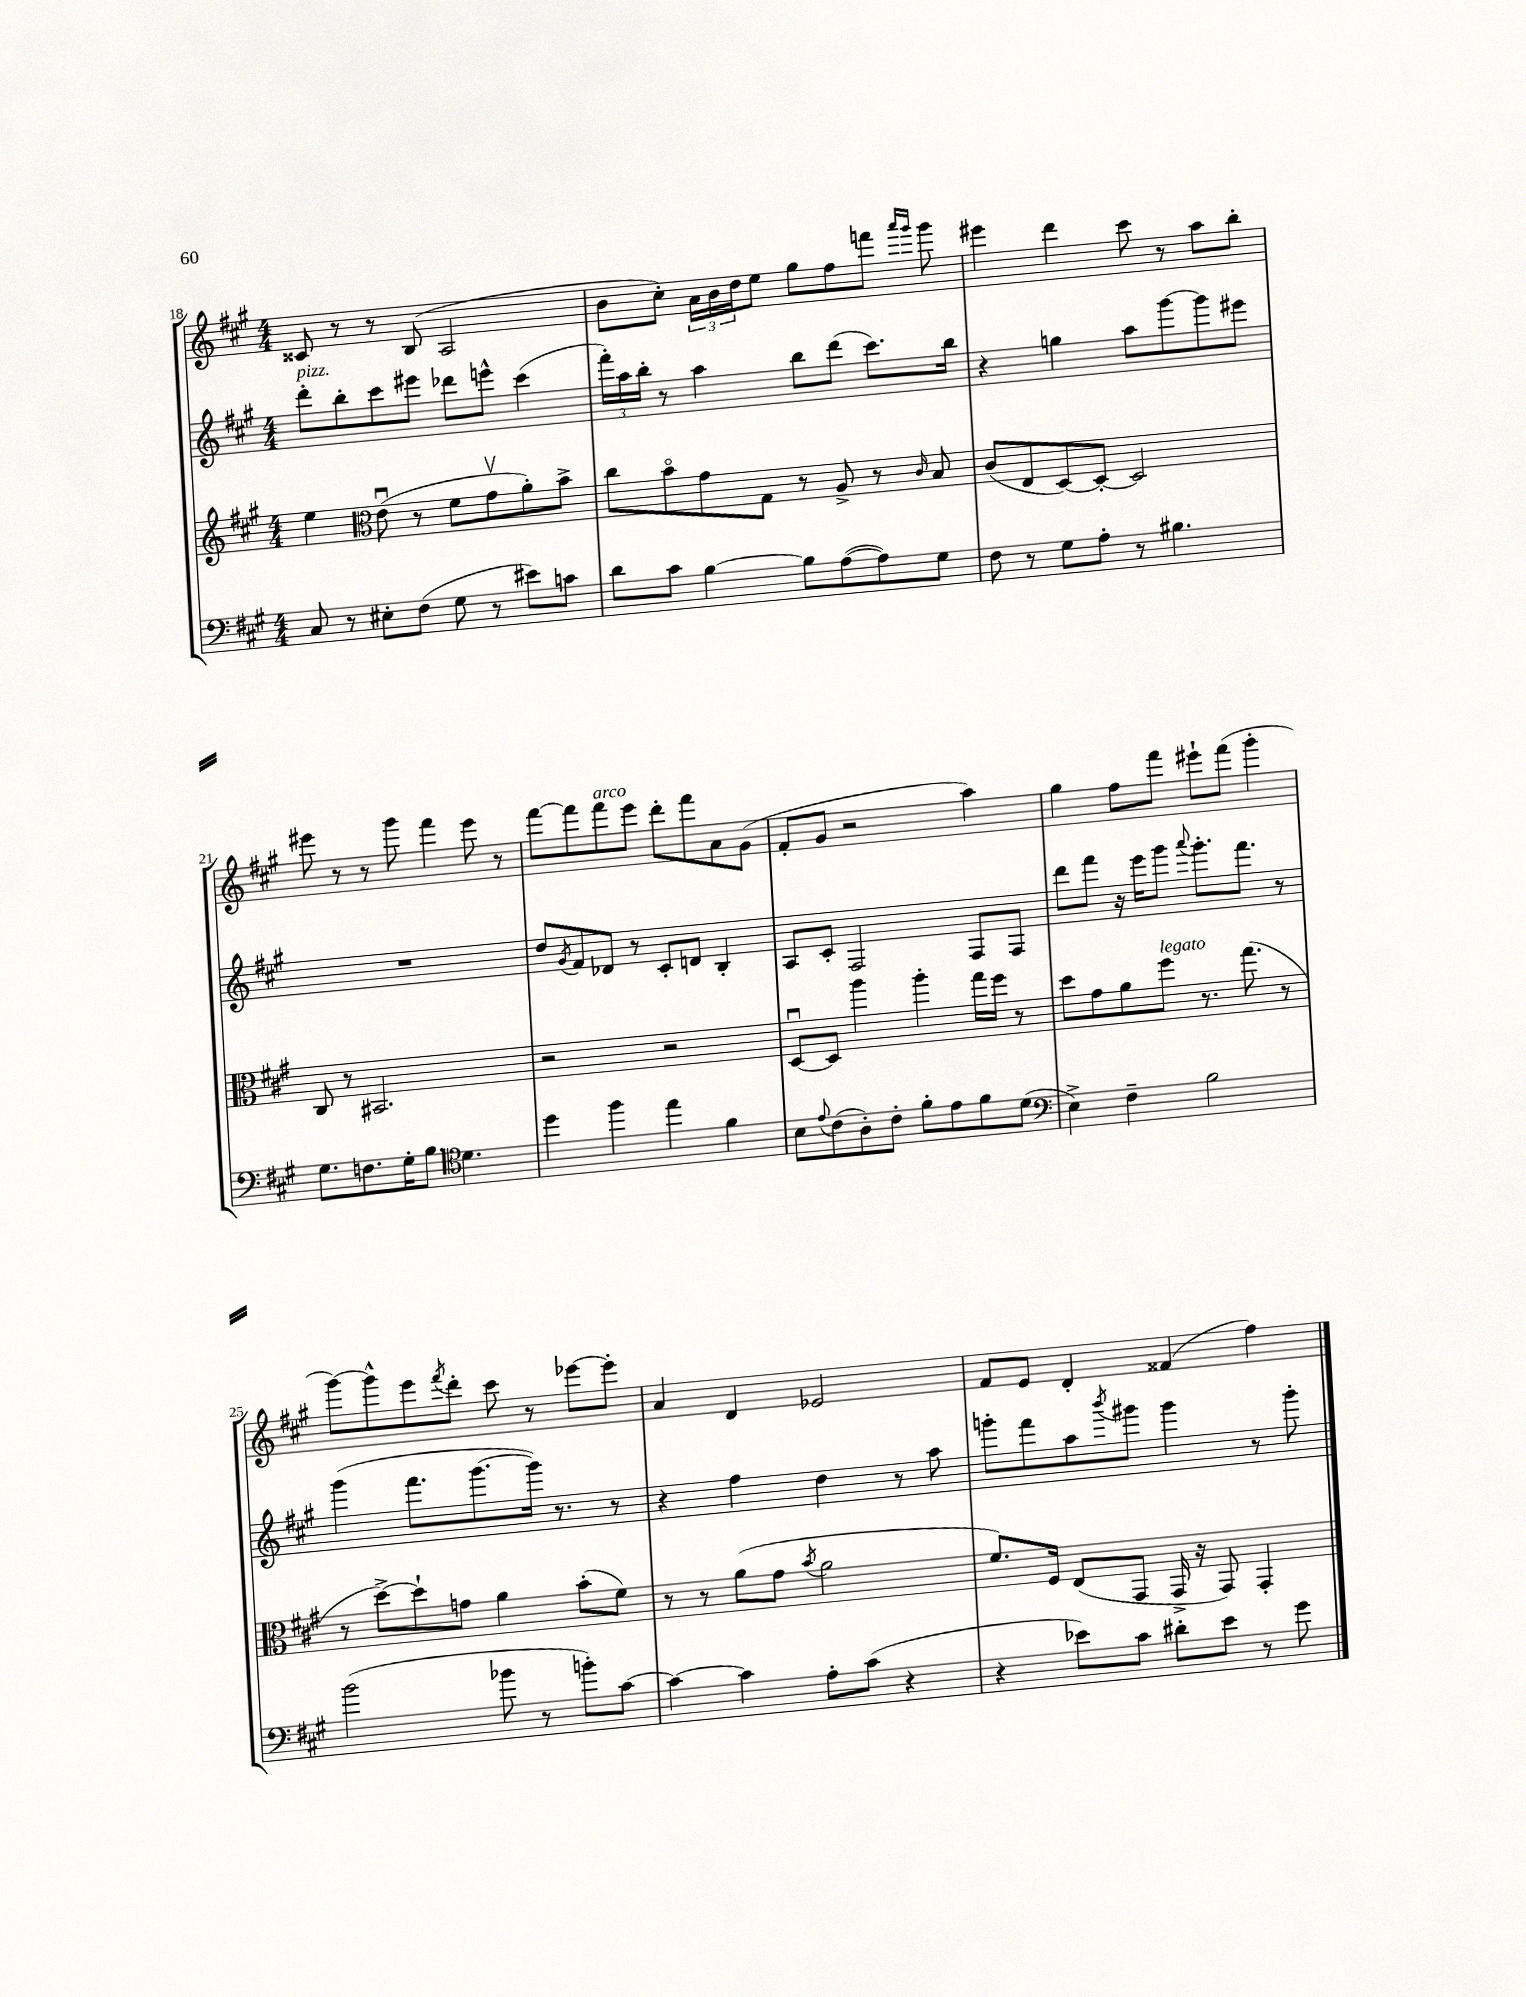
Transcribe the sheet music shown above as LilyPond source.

<<
\new StaffGroup <<
\new Staff = "s0" {
    \clef treble \key a \major \numericTimeSignature \time 4/4
    cisis'8 r8 r8 b8( a2 |
    b'8 cis''8-.) \tuplet 3/2 { a'16 b'16 d''16 } e''8 gis''8 fis''8 f'''8 \grace { a'''16 gis'''16 } gis'''8 |
    eis'''4 d'''4 cis'''8 r8 a''8 b''8-. |
    eis'''8 r8 r8 gis'''8 fis'''4 eis'''8 r8 |
    fis'''8~ fis'''8 fis'''8^\markup { \italic "arco" } e'''8 d'''8-. fis'''8 a'8 gis'8( |
    fis'8-. gis'8 r2 a''4) |
    gis''4 fis''8 fis'''8 eis'''8-! fis'''8( gis'''4-. |
    gis'''8~) gis'''8-^ e'''8 \acciaccatura { fis'''8 } d'''8-. cis'''8 r8 ees'''8~ ees'''8-. |
    a'4 d'4 ees'2 |
    fis'8 e'8 d'4-. fisis'4( fis''4) \bar "|." |
}
\new Staff = "s1" {
    \clef treble \key a \major \numericTimeSignature \time 4/4
    d'''8-.^\markup { \italic "pizz." } b''8-. cis'''8 eis'''8 des'''8 e'''8-^ cis'''4( |
    \tuplet 3/2 { fis'''16-.) a''16 b''16-. } r8 a''4 b''8 d'''8( cis'''8.) b''16 |
    r4 g''4 a''8 gis'''8~ gis'''8 eis'''8 |
    R1 |
    d''8 \acciaccatura { gis'8 } fis'8 des'8 r8 cis'8-. d'8 b4-. |
    a8 cis'8-. fis2 fis8 fis8 |
    d'''8 fis'''8 r16 e'''16 gis'''8 \appoggiatura { a'''8 } gis'''8.-. fis'''8. r8 |
    gis'''4( fis'''8. gis'''8.~ gis'''16) r8. r8 |
    r4 fis''4 d''4 r8 a''8 |
    g'''8-. fis'''8 a''8 \acciaccatura { b'''8 } gis'''8 gis'''4 r8 gis'''8-. \bar "|." |
}
\new Staff = "s2" {
    \clef treble \key a \major \numericTimeSignature \time 4/4
    e''4 \clef alto e'8\downbow( r8 fis'8 gis'8\upbow a'8-.) b'8-> |
    cis''8 b'8\flageolet gis'8 gis8 r8 a8-> r8 \grace { cis'16 } b8 |
    cis'8( e8 d8~) d8~-. d2 |
    cis8 r8 bis,2. |
    r2 r2 |
    d8~\downbow d8 a''4 a''4-. gis''16 fis''16 r8 |
    d''8 gis'8 a'8 fis''8^\markup { \italic "legato" } r8. gis''8.( r8 |
    r8 d''8~->) d''8-! g'8 a'4 b'8-.( fis'8) |
    r8 r8 a'8( gis'8 \acciaccatura { b'8 } a'2 |
    fis'8.) fis16 e8( gis,8 gis,16-> r16 gis,8) gis,4-. \bar "|." |
}
\new Staff = "s3" {
    \clef bass \key a \major \numericTimeSignature \time 4/4
    cis8 r8 eis8-. fis8( gis8 r8 eis'8) c'8 |
    d'8 cis'8 b4~ b8 a8~( a8) gis8 |
    fis8 r8 gis8 a8-. r8 bis4. |
    gis8. f8. gis16-. b8. \clef tenor d'4. |
    d''4 fis''4 e''4 fis'4 |
    b8 \appoggiatura { e'8 } cis'8( a8-.) cis'8-. fis'8-. e'8 fis'8 d'8( |
    \clef bass e4->) fis4-- b2 |
    b'2( bes'8 r8 b'8-.) cis'8~ |
    cis'4~ cis'4 a8-. cis'8( r4 |
    r4 ees'8) cis'8 dis'8-. ees'8 r8 gis'8 \bar "|." |
}
>>
>>
\layout { \context { \Score currentBarNumber = #18 } }
